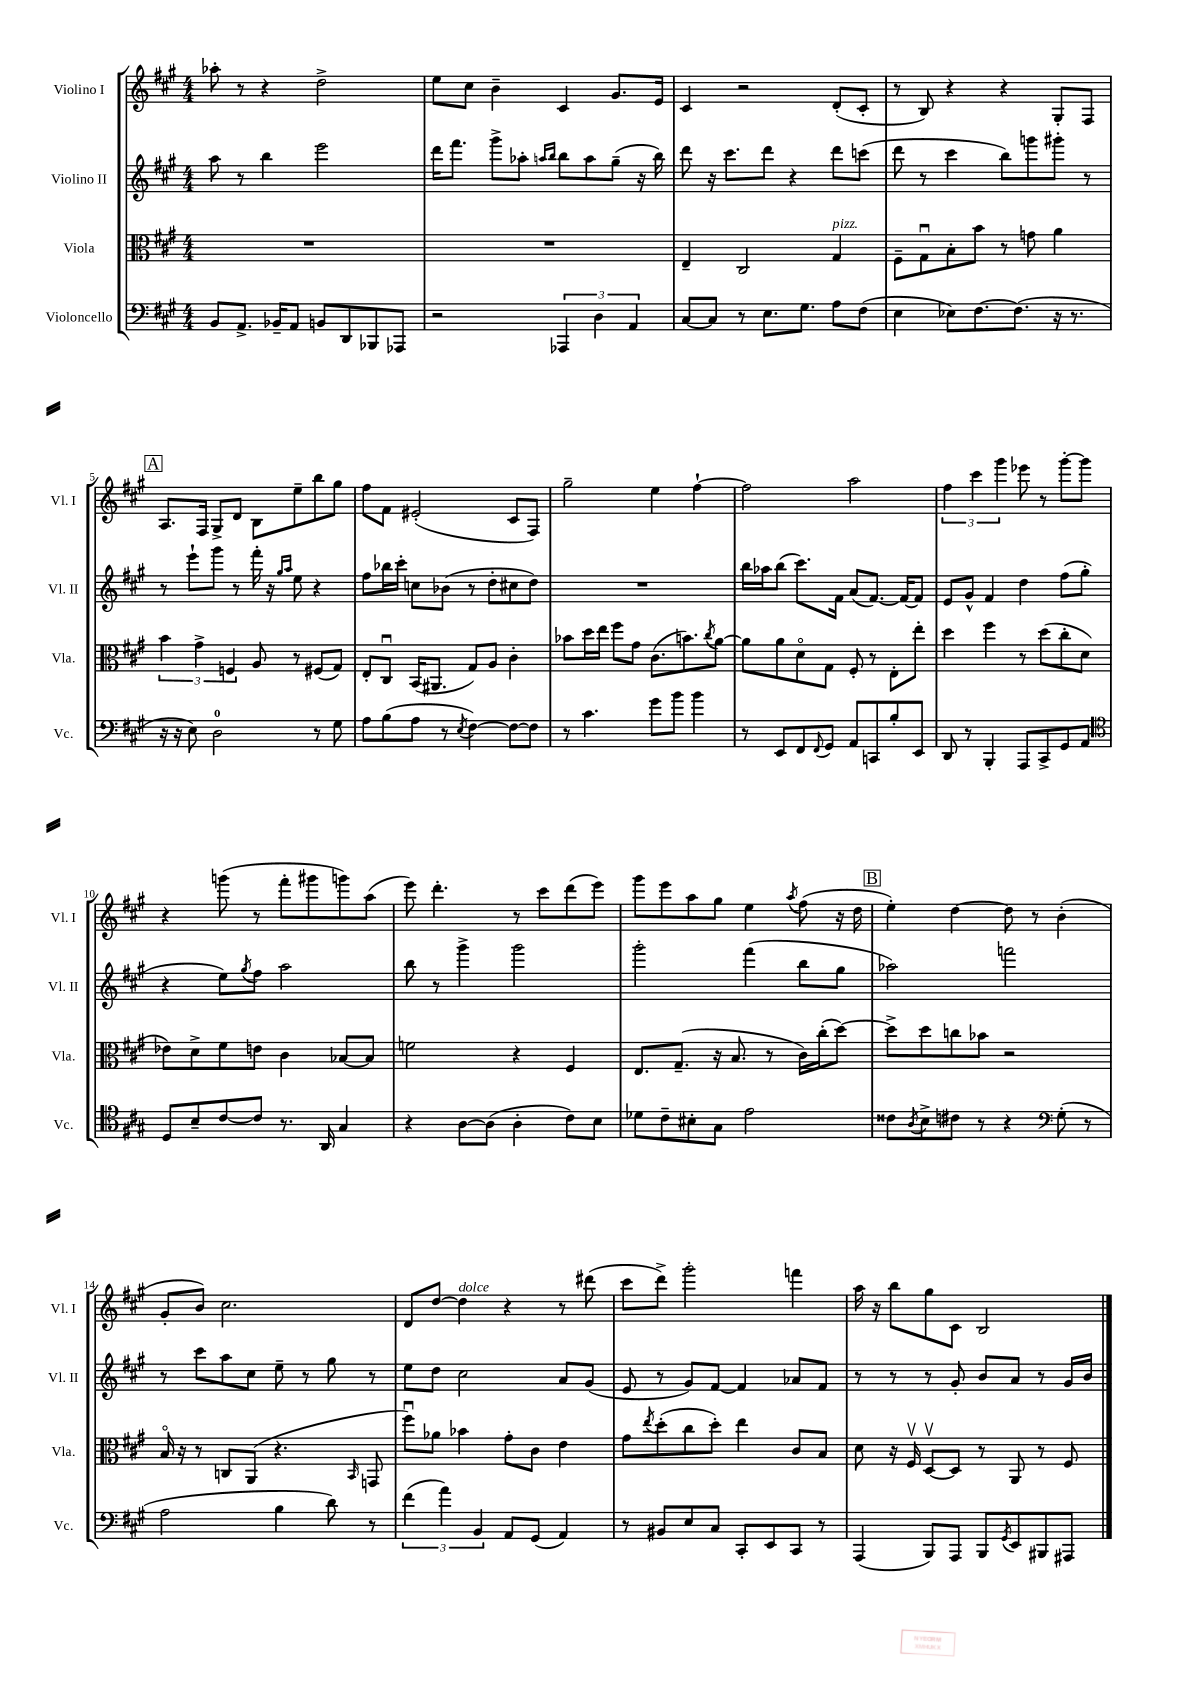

**kern	**kern	**kern	**kern
*part4	*part3	*part2	*part1
*staff4	*staff3	*staff2	*staff1
*I"Violoncello	*I"Viola	*I"Violino II	*I"Violino I
*I'Vc.	*I'Vla.	*I'Vl. II	*I'Vl. I
*clefF4	*clefC3	*clefG2	*clefG2
*k[f#c#g#]	*k[f#c#g#]	*k[f#c#g#]	*k[f#c#g#]
*M4/4	*M4/4	*M4/4	*M4/4
=1	=1	=1	=1
8BB/L	1r	8aa\	8aa-X'\
8.AA^/J	.	8r	8r
.	.	4bb\	4r
16BB-X~/KL	.	.	.
8AA/J	.	.	.
8BBn/L	.	2eee\	2dd^\
8DD/	.	.	.
8BBB-X/	.	.	.
8AAA-X/J	.	.	.
=2	=2	=2	=2
2r	1r	16ddd\KL	8ee\L
.	.	8.fff#\J	.
.	.	.	8cc#\J
.	.	8ggg#^\L	4b~\
.	.	8aa-X'\J	.
.	.	16qqaan/LL	.
.	.	16qqbb/JJ	.
6AAA-X/	.	8bb\L	4c#/
.	.	8aa\	.
6D\	.	.	.
.	.	(8gg#~\J	8.g#/L
6AA/	.	.	.
.	.	16r	.
.	.	16bb\)	16e/Jk
=3	=3	=3	=3
[8C#/L	4E~/	8ddd\	4c#/
8C#/J]	.	16r	.
.	.	8.ccc#\L	.
8r	2C#/	.	2r
8.E\L	.	8ddd\J	.
.	.	4r	.
8.G#\J	.	.	.
!	!LO:TX:a:i:t=pizz.	!	!
8A\L	4G#/	8ddd\L	(8d'/L
(8F#\J	.	(8cccn\J	8c#'/J
=4	=4	=4	=4
4E\	8F#~\L	8ddd\	8r
.	8G#u\	8r	8B/)
8E-X\L)	8B'\	4ccc#\	4r
[8.F#\	8b\J	.	.
.	8r	8bb\L)	4r
(8.F#\J]	.	.	.
.	8gn\	8gggn\	.
16r	4a\	8ggg#X'\J	8G#'/L
8.r	.	.	.
.	.	8r	8F#/J
!!LO:LB:g=z
!!LO:REH:place=s1:t=A
=5	=5	=5	=5
16r	6b\	8r	8.A/L
16r	.	.	.
8E\)	.	8eee`\L	.
.	6g#^\	.	.
.	.	.	16F#/Jk
2D\	.	8ggg#\J	8G#^/L
.	6Fn/	.	.
.	.	8r	8d/J
.	8A/	16fff#'\	8B\L
.	.	16r	.
.	.	16qqgg#/LL	.
.	.	16qqaa/JJ	.
.	8r	8ee\	8ee~\
8r	(8F#X/L	4r	8bb\
8G#\	8G#/J)	.	8gg#\J
=6	=6	=6	=6
8A\L	8E'/L	8ff#\L	8ff#\L
(8B\	8C#u/J	16bb-X\L	8f#\J
.	.	16ccc#'\JJ	.
8A\J	(16BB/KL	8ccn\L	(2e#X'/
.	8.AA#X/J	.	.
8r	.	(8b-X\J	.
8qE/	.	.	.
[4F#\)	8G#/L)	8r	.
.	8A/J	8dd'\L	.
8F#\L_	4c#'\	8cc#X\	8c#/L
8F#\J]	.	8dd\J)	8F#/J)
=7	=7	=7	=7
8r	8b-X\L	1r	2gg#~\
4.c#\	16dd\L	.	.
.	16ee\JJ	.	.
.	8ff#\L	.	.
.	8g#\J	.	.
8g#\L	(8.c#\L	.	4ee\
8b\J	.	.	.
.	8.bn\)	.	.
4b\	.	.	[4ff#`\
.	8qcc#/	.	.
.	[8a\J	.	.
=8	=8	=8	=8
8r	8a\L]	16bb\LL	2ff#\]
.	.	16aa-X\J	.
8EE/L	8a\	(8bb\J	.
8FF#/	8d\	8.ccc#\L)	.
8qqFF#/	.	.	.
8GG#/J	8G#\J	.	.
.	.	16f#\Jk	.
8AA/L	8F#'/	(8a/L	2aa\
8CCn/	8r	[8.f#/J)	.
8B'/	8E'\L	.	.
.	.	16f#/KL_	.
8EE/J	8ee'\J	8f#/J]	.
=9	=9	=9	=9
8DD/	4dd\	8e/L	6ff#\
8r	.	8g#^^/J	.
.	.	.	6ccc#\
4BBB'/	4ff#\	4f#/	.
.	.	.	6ggg#\
8AAA/L	8r	4dd\	8eee-X\
8CC#^/	(8dd\L	.	8r
8GG#/	8cc#'\	(8ff#\L	[8ggg#'\L
8AA/J	8d\J	8gg#'\J	8ggg#\J]
!!LO:LB:g=z
=10	=10	=10	=10
*clefC4	*	*	*
8D/L	8e-X\L)	4r	4r
8B~/	8d^\	.	.
[8c#/	8f#\	8ee\L)	(8gggn\
.	.	8qgg#/	.
8c#/J]	8en\J	8ff#\J	8r
8.r	4c#\	2aa\	8fff#'\L
.	.	.	8ggg#X\
16AA/	.	.	.
4G#/	[8B-X/L	.	8gggn\)
.	8B-/J]	.	(8aa\J
=11	=11	=11	=11
4r	2fn\	8bb\	8eee\)
.	.	8r	4.ddd'\
[8A\L	.	4ggg#^\	.
(8A\J]	.	.	.
4A'\	4r	2ggg#\	8r
.	.	.	8ccc#\L
8c#\L)	4F#/	.	(8ddd\
8B\J	.	.	8eee\J)
=12	=12	=12	=12
8d-X\L	8.E/L	2ggg#'\	8ggg#\L
8c#~\	.	.	8eee\
.	(8.G#~/J	.	.
8B#X'\	.	.	8aa\
8G#\J	16r	.	8gg#\J
.	8.B/	.	.
2e\	.	(4fff#\	4ee\
.	8r	.	.
.	.	.	8qaa/
.	16c#\LL)	8bb\L	(8ff#\
.	(16cc#'\J	.	.
.	[8dd\J)	8gg#\J	16r
.	.	.	16dd\
!!LO:REH:place=s1:t=B
=13	=13	=13	=13
8c##X\L	8dd^\L]	2aa-X\)	4ee'\)
8qA/	.	.	.
8B^\	8dd\	.	.
8c#X\J	8ccn\	.	[4dd\
8r	8b-X\J	.	.
4r	2r	2fffn\	8dd\]
.	.	.	8r
*clefF4	*	*	*
(8G#'\	.	.	(4b'\
8r	.	.	.
!!LO:LB:g=z
=14	=14	=14	=14
2A\	16B/	8r	8g#'/L
.	16r	.	.
.	8r	8ccc#\L	8b/J)
.	8Cn/L	8aa\	2.cc#\
.	(8AA/J	8cc#\J	.
4B\	4.r	8ee~\	.
.	.	8r	.
8d\)	.	8gg#\	.
.	16qqBB/	.	.
8r	8GGn/	8r	.
=15	=15	=15	=15
(6f#\	8ff#u\L)	8ee\L	8d/L
.	8a-X\J	8dd\J	[8dd/J
6a\)	.	.	.
!	!	!	!LO:TX:a:i:t=dolce
.	4b-X\	2cc#\	4dd\]
6BB/	.	.	.
8AA/L	8g#'\L	.	4r
(8GG#/J	8c#\J	.	.
4AA/)	4e\	8a/L	8r
.	.	(8g#/J	(8ddd#X\
=16	=16	=16	=16
8r	8g#\L	8e/	8ccc#\L
.	8qee/	.	.
8BB#X/L	(8dd'\	8r	8ddd^\J)
8E/	8cc#\	8g#/L)	2ggg#'\
8C#/J	8dd'\J)	[8f#/J	.
8CC#'/L	4ee\	4f#/]	.
8EE/	.	.	.
8CC#/J	8c#/L	8a-X/L	4fffn\
8r	8B/J	8f#/J	.
=17	=17	=17	=17
(4AAA/	8d\	8r	16aa\
.	.	.	16r
.	16r	8r	8bb\L
.	16F#v/	.	.
8BBB/L)	[8Dv/L	8r	8gg#\
8AAA/J	8D/J]	8g#'/	8c#\J
8BBB/L	8r	8b/L	2B/
8qGG#/	.	.	.
8EE/	8AA/	8a/J	.
8BBB#X/	8r	8r	.
8AAA#X/J	8F#/	16g#/LL	.
.	.	16b/JJ	.
==	==	==	==
*-	*-	*-	*-
